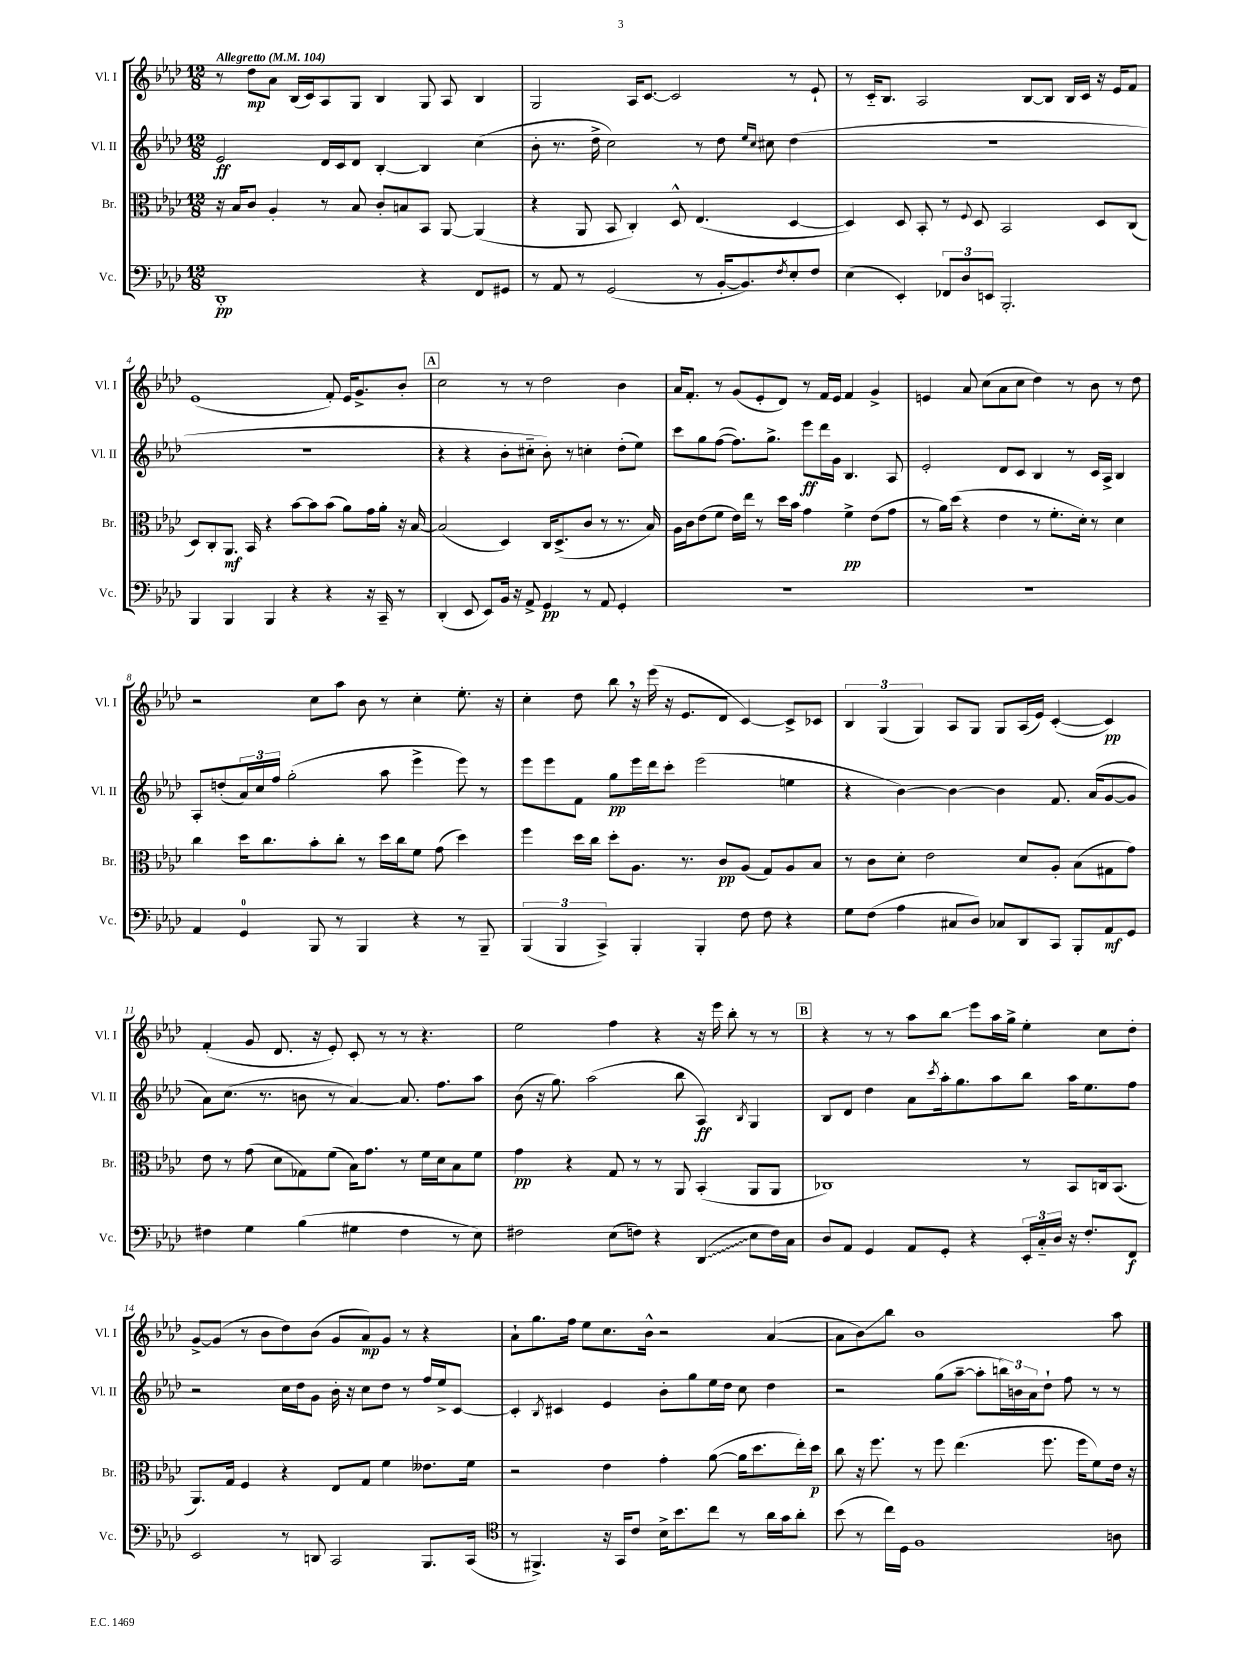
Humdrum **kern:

**kern	**kern	**kern	**kern
*staff4	*staff3	*staff2	*staff1
*clefF4	*clefC3	*clefG2	*clefG2
*k[b-e-a-d-]	*k[b-e-a-d-]	*k[b-e-a-d-]	*k[b-e-a-d-]
*M12/8	*M12/8	*M12/8	*M12/8
*MM104	*MM104	*MM104	*MM104
1DD-'	16r	2e-	8r
.	16B-	.	.
.	8c	.	8dd-
.	4A-'	.	8a-
.	.	.	(16B-
.	.	.	16c)
.	8r	16d-	8A-
.	.	16c	.
.	8B-	8d-	8G
.	8c'	[4B-'	4B-
.	8B	.	.
4r	8BB-	4B-]	8G
.	[8AA-	.	8A-
8FF	(4AA-]	(4cc	4B-
8GG#	.	.	.
=	=	=	=
8r	4r	8b-'	2G
8AA-	.	8.r	.
8r	8AA-	.	.
.	.	16dd-^	.
(2GG	8BB-	2cc)	.
.	4C')	.	16A-
.	.	.	[8.c
.	8D-^^	.	2c]
8r	(4.E-	8r	.
[16BB-'	.	8dd-	.
8.BB-])	.	.	.
.	.	16qqee-	.
.	.	16qqcc	.
.	.	8cc#	.
8qF	.	.	.
8E-'	[4D-	(4dd-	8r
8F	.	.	8e-`
=	=	=	=
(4E-	4D-])	1.r	8r
.	.	.	16c'~
.	.	.	8.B-
4EE-')	8D-	.	.
.	8BB-'	.	2A-
12FF-	8r	.	.
12D-	.	.	.
.	8qqF	.	.
.	8D-	.	.
12EE	.	.	.
2.BBB-'	2BB-	.	.
.	.	.	[8B-
.	.	.	8B-]
.	.	.	16B-
.	.	.	16c
.	8D-	.	16r
.	.	.	16e-
.	(8C	.	8f
=	=	=	=
4BBB-	8D-)	1.r	(1e-
.	8C'	.	.
4BBB-	8.AA-	.	.
.	16BB-	.	.
4BBB-	4r	.	.
4r	[8b-	.	.
.	8b-]	.	.
4r	(8b-	.	8f')
.	8a-)	.	16e-
.	.	.	8.g^
16r	16g	.	.
16CC~	16a-'	.	.
8r	16r	.	8b-'
.	[16B-	.	.
=	=	=	=
(4DD-'	(2B-]	4r	2cc
8EE-	.	4r	.
8EE-)	.	.	.
16BB-	4D-)	8b-'	8r
16r	.	.	.
8AA-^	.	8cc#'~	8r
4GG	16C	8b-')	2dd-
.	(8.D-^	.	.
.	.	8r	.
8r	8c	4cc'	.
8AA-	8r	.	.
4GG'	8.r	(8dd-'	4b-
.	.	8ee-)	.
.	16B-)	.	.
=	=	=	=
1.r	16A-	8ccc	16a-
.	16c	.	8.f'
.	(8e-	8gg	.
.	8f	([8ff	8r
.	16e-)	8.ff])	(8g
.	16ee-	.	.
.	8r	.	8e-'
.	.	8.gg^	.
.	16dd-	.	8d-)
.	16b-	.	.
.	4g	8eee-	8r
.	.	16ddd-	16f
.	.	16g	16e-
.	4f^	4.B-	4f
.	(8e-	.	4g^
.	8g	8A-	.
=	=	=	=
1.r	8r	2e-'	4e
.	16a-)	.	.
.	(16dd-	.	.
.	4r	.	8a-
.	.	.	(8cc
.	4e-	8d-	8a-
.	.	8c	8cc
.	8r	4B-	4dd-)
.	8.f'	.	.
.	.	8r	8r
.	16d-')	.	.
.	8r	16c	8b-
.	.	16A-^	.
.	4d-	4B-	8r
.	.	.	8dd-
=	=	=	=
4AA-	4cc	8A-'	2r
.	.	(8dd'	.
4GG	16dd-	24a-)	.
.	.	24cc	.
.	8.cc	.	.
.	.	24ff	.
.	.	(2gg'	.
8BBB-	8b-'	.	8cc
8r	8cc'	.	8aa-
4BBB-	8r	.	8b-
.	16dd-	8aa-	8r
.	16cc	.	.
4r	8f	4eee-^	4cc'
.	(8g	.	.
8r	4dd-)	8eee-)	8.ee-'
8BBB-~	.	8r	.
.	.	.	16r
=	=	=	=
(6BBB-	4ff	8eee-	4cc'
.	.	8eee-	.
6BBB-	.	.	.
.	16dd-	8f	8dd-
.	16cc	.	.
6CC^)	.	.	.
.	8dd-'	8gg	8bb-
4BBB-'	8.A-	16eee-	16r
.	.	16ddd-	(16eee-
.	.	8ccc'	16r
.	8.r	.	8.e-
4BBB-'	.	(2eee-	.
.	8c	.	8d-
8F	(8A-	.	[4c)
8F	8G)	.	.
4r	8A-	4ee	8c^]
.	8B-	.	8c-
=	=	=	=
8G	8r	4r	6B-
(8F	8c	.	.
.	.	.	(6G
4A-	8d-'	[4b-)	.
.	.	.	6G)
.	2e-	.	.
8C#	.	4b-_	8A-
8D-)	.	.	8G
8C-	.	4b-]	8G
8DD-	8d-	.	(16A-
.	.	.	16e-)
8CC	8A-'	8.f	([4c'
8BBB-'	(8B-	.	.
.	.	(16a-	.
8AA-	8G#	[8g	4c])
8GG	8g)	8g]	.
=	=	=	=
4F#	8e-	8a-)	(4f'
.	8r	(8.cc	.
4G	(8g	.	8g
.	.	8.r	.
.	8d-	.	8.d-
(4B-	8G-)	8b	.
.	.	.	16r
.	(8f	8r	8e-')
4G#	16B-)	[4a-)	8c'
.	8.g	.	.
.	.	.	8r
4F#	8r	8.a-]	8r
.	16f	.	4.r
.	16d-	8.ff	.
8r	8B-	.	.
8E-)	8f	8aa-	.
=	=	=	=
2F#	4g	(8b-	2ee-
.	.	16r	.
.	.	8.gg)	.
.	4r	.	.
.	.	(2aa-	.
(8E-	8G	.	4ff
8F)	8r	.	.
4r	8r	.	4r
.	8AA-	8bb-	.
(4DD-	(4BB-'	4A-)	16r
.	.	.	16eee-
.	.	.	8bb-'
.	.	8qB-	.
8E-	8AA-	4G	8r
16F)	8AA-	.	8r
16C	.	.	.
=	=	=	=
8D-	1C-)	8B-	4r
8AA-	.	8d-	.
4GG	.	4dd-	8r
.	.	.	8r
8AA-	.	8a-	8aa-
.	.	8qccc	.
8GG'	.	16aa-'	8bb-
.	.	8.gg	.
4r	.	.	8eee-
.	.	8aa-	16aa-
.	.	.	16gg^
24EE-'	8r	8bb-	4ee-'
24C'~	.	.	.
24D-	.	.	.
16r	8BB-	16aa-	.
8.F'	.	8.ee-	.
.	16C	.	8cc
.	(8.BB-	.	.
8FF	.	8ff	8dd-'
=	=	=	=
2EE-	8.AA-)	2r	[8g^
.	.	.	(8g]
.	16G	.	.
.	4F	.	8r
.	.	.	8b-
8r	4r	16cc	8dd-)
.	.	16dd-	.
8DD	.	8g	(8b-
2CC	8E-	16b-'	8g
.	.	16r	.
.	8G	8cc	8a-)
.	4f	8dd-	8g
.	.	8r	8r
8.BBB-	8.e--	16ff	4r
.	.	16ee-^	.
.	.	[8c	.
(16CC	16f	.	.
=	=	=	=
*clefC4	*	*	*
8r	2r	4c']	8a-`
4.FF#^)	.	.	8.gg
.	.	8qB-	.
.	.	4c#	.
.	.	.	16ff
.	.	.	8ee-
16r	4e-	4e-	8.cc
16GG	.	.	.
8c	.	.	.
.	.	.	16b-^^
16B-^	4g'	8b-'	2r
8.b-	.	.	.
.	.	8gg	.
8cc	([8a-	16ee-	.
.	.	16dd-	.
8r	16a-]	8cc	.
.	8.dd-	.	.
16a-	.	4dd-	([4a-
16g	.	.	.
8a-'	16ee-')	.	.
.	16dd-	.	.
=	=	=	=
(8b-	8cc	2r	8a-]
8r	16r	.	8b-)
.	8.ff	.	.
16cc)	.	.	8bb-
16D-	.	.	.
1F	8r	.	1b-
.	8ff	(8gg	.
.	(4.ee-	[8aa-~	.
.	.	8aa-']	.
.	.	24bb)	.
.	.	24b	.
.	.	24a-	.
.	8.ff	8dd-`	.
.	.	8ff	.
.	16ff	.	.
.	8f)	8r	.
8A	16e-	8r	8aa-
.	16r	.	.
==	==	==	==
*-	*-	*-	*-
